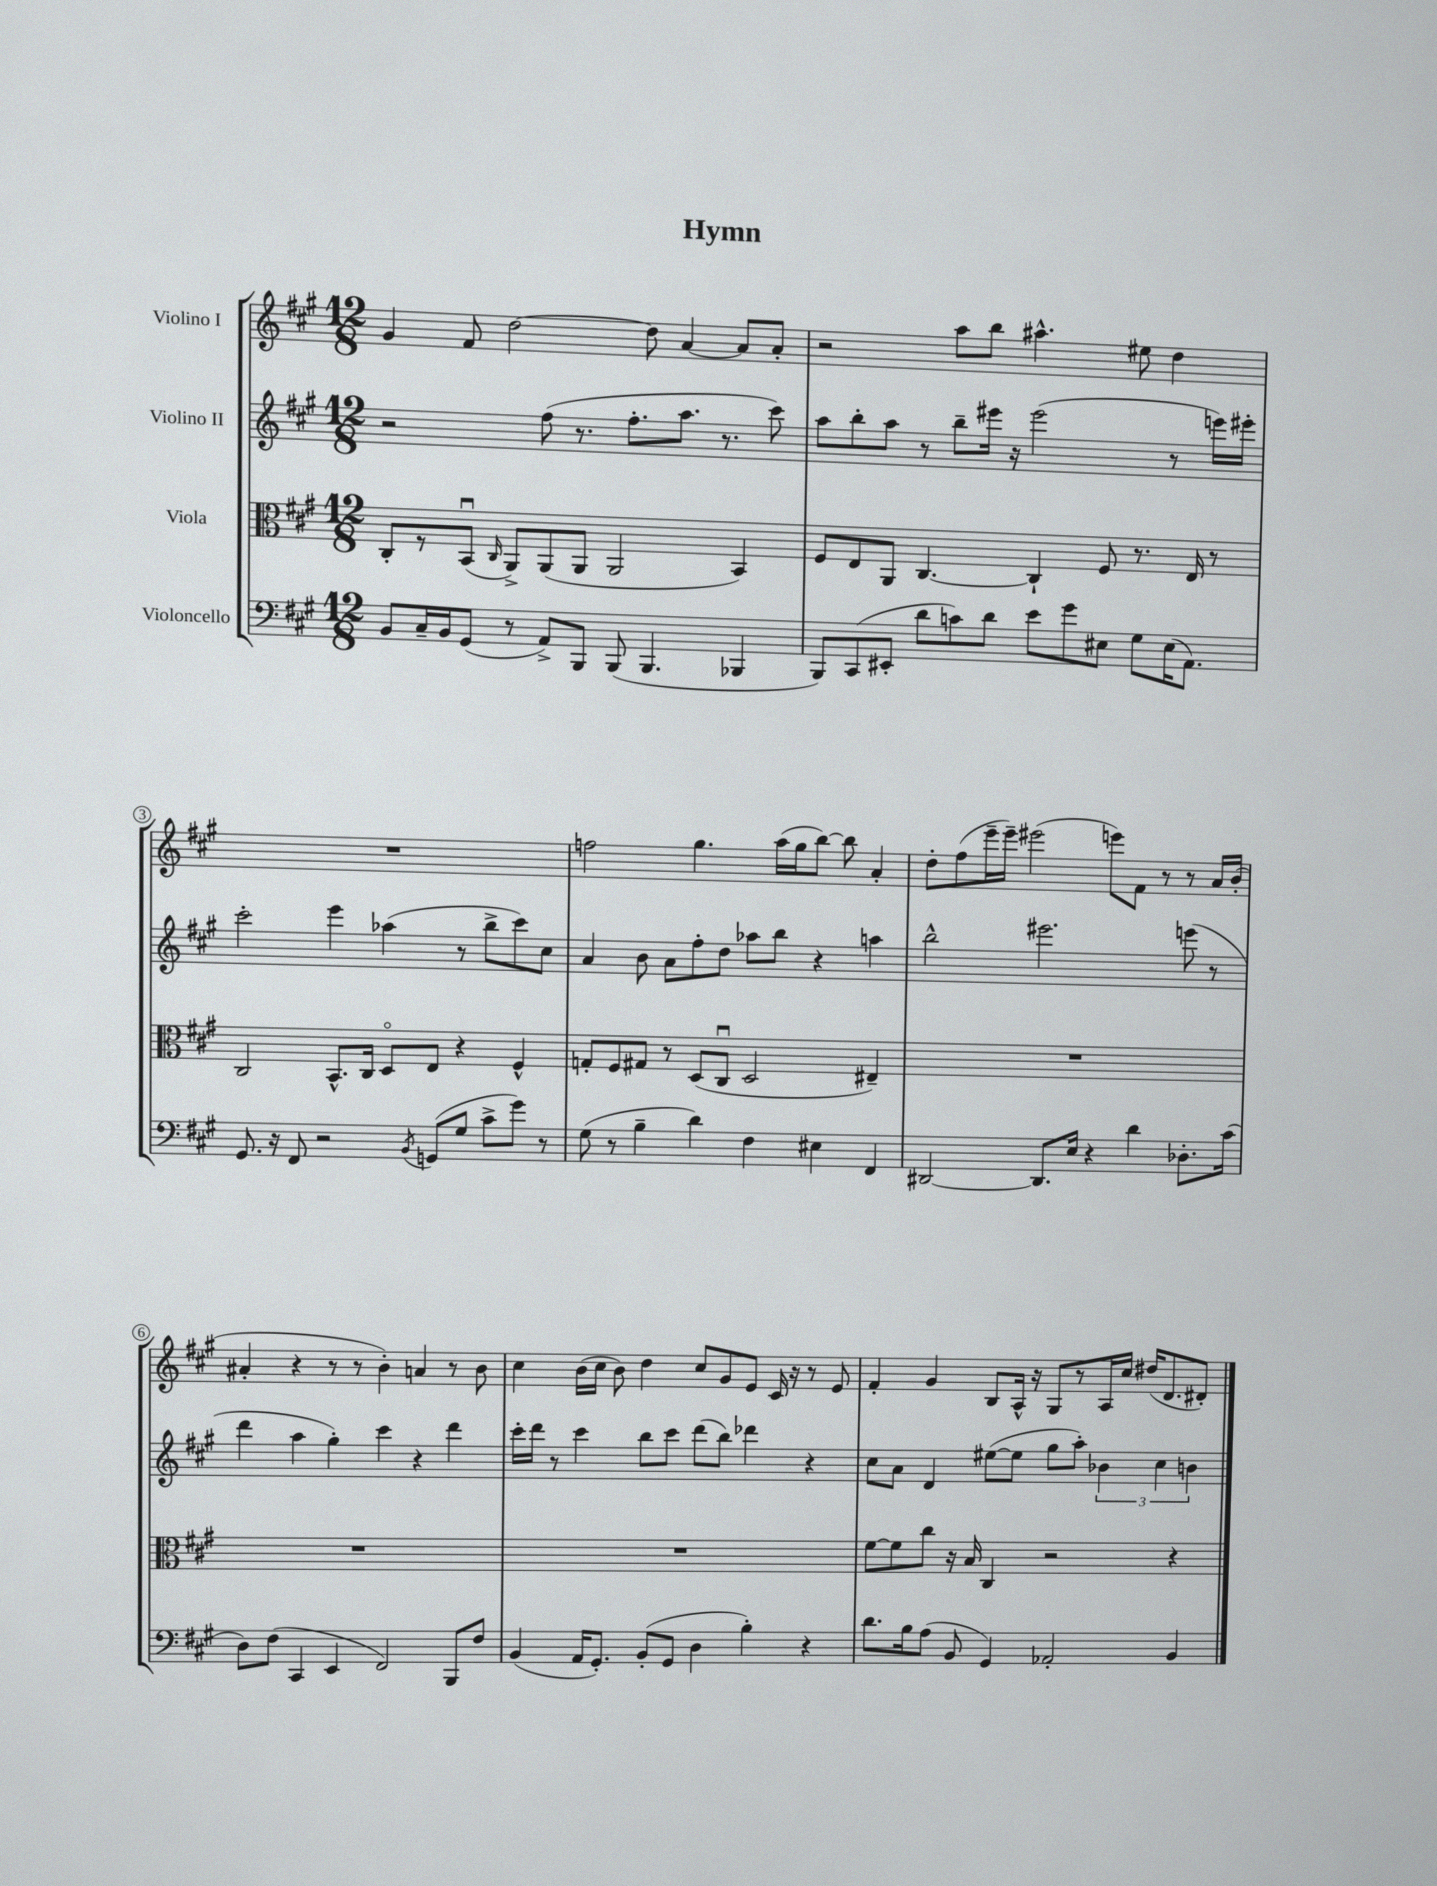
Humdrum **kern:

**kern	**kern	**kern	**kern
*staff4	*staff3	*staff2	*staff1
*clefF4	*clefC3	*clefG2	*clefG2
*k[f#c#g#]	*k[f#c#g#]	*k[f#c#g#]	*k[f#c#g#]
*M12/8	*M12/8	*M12/8	*M12/8
8BB/L	8C#'/L	2r	4g#/
16C#~/L	8r	.	.
16BB/J	.	.	.
(8GG#/J	(8BBu/J	.	8f#/
.	16qqC#/	.	.
8r	8AA^/L)	.	[2dd\
8AA^/L)	(8AA/	(8ff#\	.
8BBB/J	8AA/J	8.r	.
(8BBB/	2AA/	.	.
.	.	8.ff#'\L	.
4.BBB/	.	.	8dd\]
.	.	8.aa\J	[4a/
.	.	8.r	.
4BBB-/	4BB/)	.	8a/]L
.	.	8ccc#\)	8a'/J
=	=	=	=
8BBB/L)	8F#/L	8aa\L	2r
(8CC#/	8E/	8bb'\	.
8EE#'/J	8AA/J	8aa\J	.
8d\L	[4.C#/	8r	.
8c\)	.	8bb~\L	8aa\L
8d\J	.	16eee#\Jk	8bb\J
.	.	16r	.
8e\L	4C#`/]	(2eee#\	4.aa#^^\
8g#\	.	.	.
8E#\J	8F#/	.	.
8G#\L	8.r	.	8ee#\
(16E#\K	.	8r	4dd\
8.AA\J)	16E/	.	.
.	8r	16eee\LL)	.
.	.	16eee#'\JJ	.
=	=	=	=
8.GG#/	2C#/	2ccc#'\	1.r
16r	.	.	.
8FF#/	.	.	.
2r	.	.	.
.	8.BB^^/L	4eee\	.
.	16C#/Jk	.	.
.	8Do/L	(4aa-\	.
8qBB/	.	.	.
(8GG/L	8E/J	.	.
8G#/J	4r	8r	.
8c#^\L	.	8bb^\L	.
8g#\J)	4F#^^/	8ccc#\)	.
8r	.	8cc#\J	.
=	=	=	=
(8G#\	8G'/L	4a/	2ff\
8r	8F#/	.	.
4B~\	8G#/J	8b\	.
.	8r	8a\L	.
4d\)	(8D/L	8ff#'\	4.gg#\
.	8C#u/J	8dd\J	.
4F#\	2D/	8aa-\L	.
.	.	8bb\J	(16aa\LL
.	.	.	16gg#\J
4E#\	.	4r	[8bb\J)
.	.	.	8bb\]
4FF#/	4E#~/)	4aa\	4a'/
=	=	=	=
[2DD#/	1.r	2bb^^\	8dd'\L
.	.	.	(8ff#\
.	.	.	16eee~\L
.	.	.	16eee~\JJ)
.	.	.	(2eee#\
8.DD#/]L	.	2.eee#\	.
16E/Jk	.	.	.
4r	.	.	.
.	.	.	8eee\L)
4d\	.	.	8f#\J
.	.	.	8r
8.D-'\L	.	(8eee\	8r
.	.	8r	16a/LL
(16c#\Jk	.	.	(16b'/JJ
=	=	=	=
8D\L)	1.r	4ddd\	4a#'/
(8F#\J	.	.	.
4CC#/	.	4aa\	4r
4EE/	.	4gg#'\)	8r
.	.	.	8r
2FF#/)	.	4ccc#\	4b'\)
.	.	4r	4a/
8BBB/L	.	4ddd\	8r
8F#/J	.	.	8b\
=	=	=	=
(4BB/	1.r	16ccc#'\LL	4cc#\
.	.	16ddd\JJ	.
.	.	8r	.
16AA/LK	.	4ccc#\	(16b\LL
8.GG#'/J)	.	.	16cc#\JJ
.	.	.	8b\)
(8BB'/L	.	8bb\L	4dd\
8GG#/J	.	8ccc#\J	.
4D\	.	(8ddd\L	8cc#/L
.	.	8bb\J)	8g#/
4B'\)	.	4ddd-\	8e/J
.	.	.	16c#/
.	.	.	16r
4r	.	4r	8r
.	.	.	8e/
=	=	=	=
8.d\L	[8f#\L	8cc#\L	4f#'/
.	8f#\]	8a\J	.
16B\k	.	.	.
(8A\J	8cc#\J	4d/	4g#/
8BB/	16r	.	.
.	16B/	.	.
4GG#/)	4C#/	([8ee#\L	8B/L
.	.	8ee#\]J	16A^^/Jk
.	.	.	16r
2AA-'/	2r	8gg#\L	8G#/L
.	.	8aa'\J)	8r
.	.	6b-\	16A/L
.	.	.	16cc#/JJ
.	.	.	(16dd#/LK
.	.	6cc#\	.
.	.	.	8.d/
4BB/	4r	.	.
.	.	6b\	.
.	.	.	8d#'/J)
==	==	==	==
*-	*-	*-	*-
